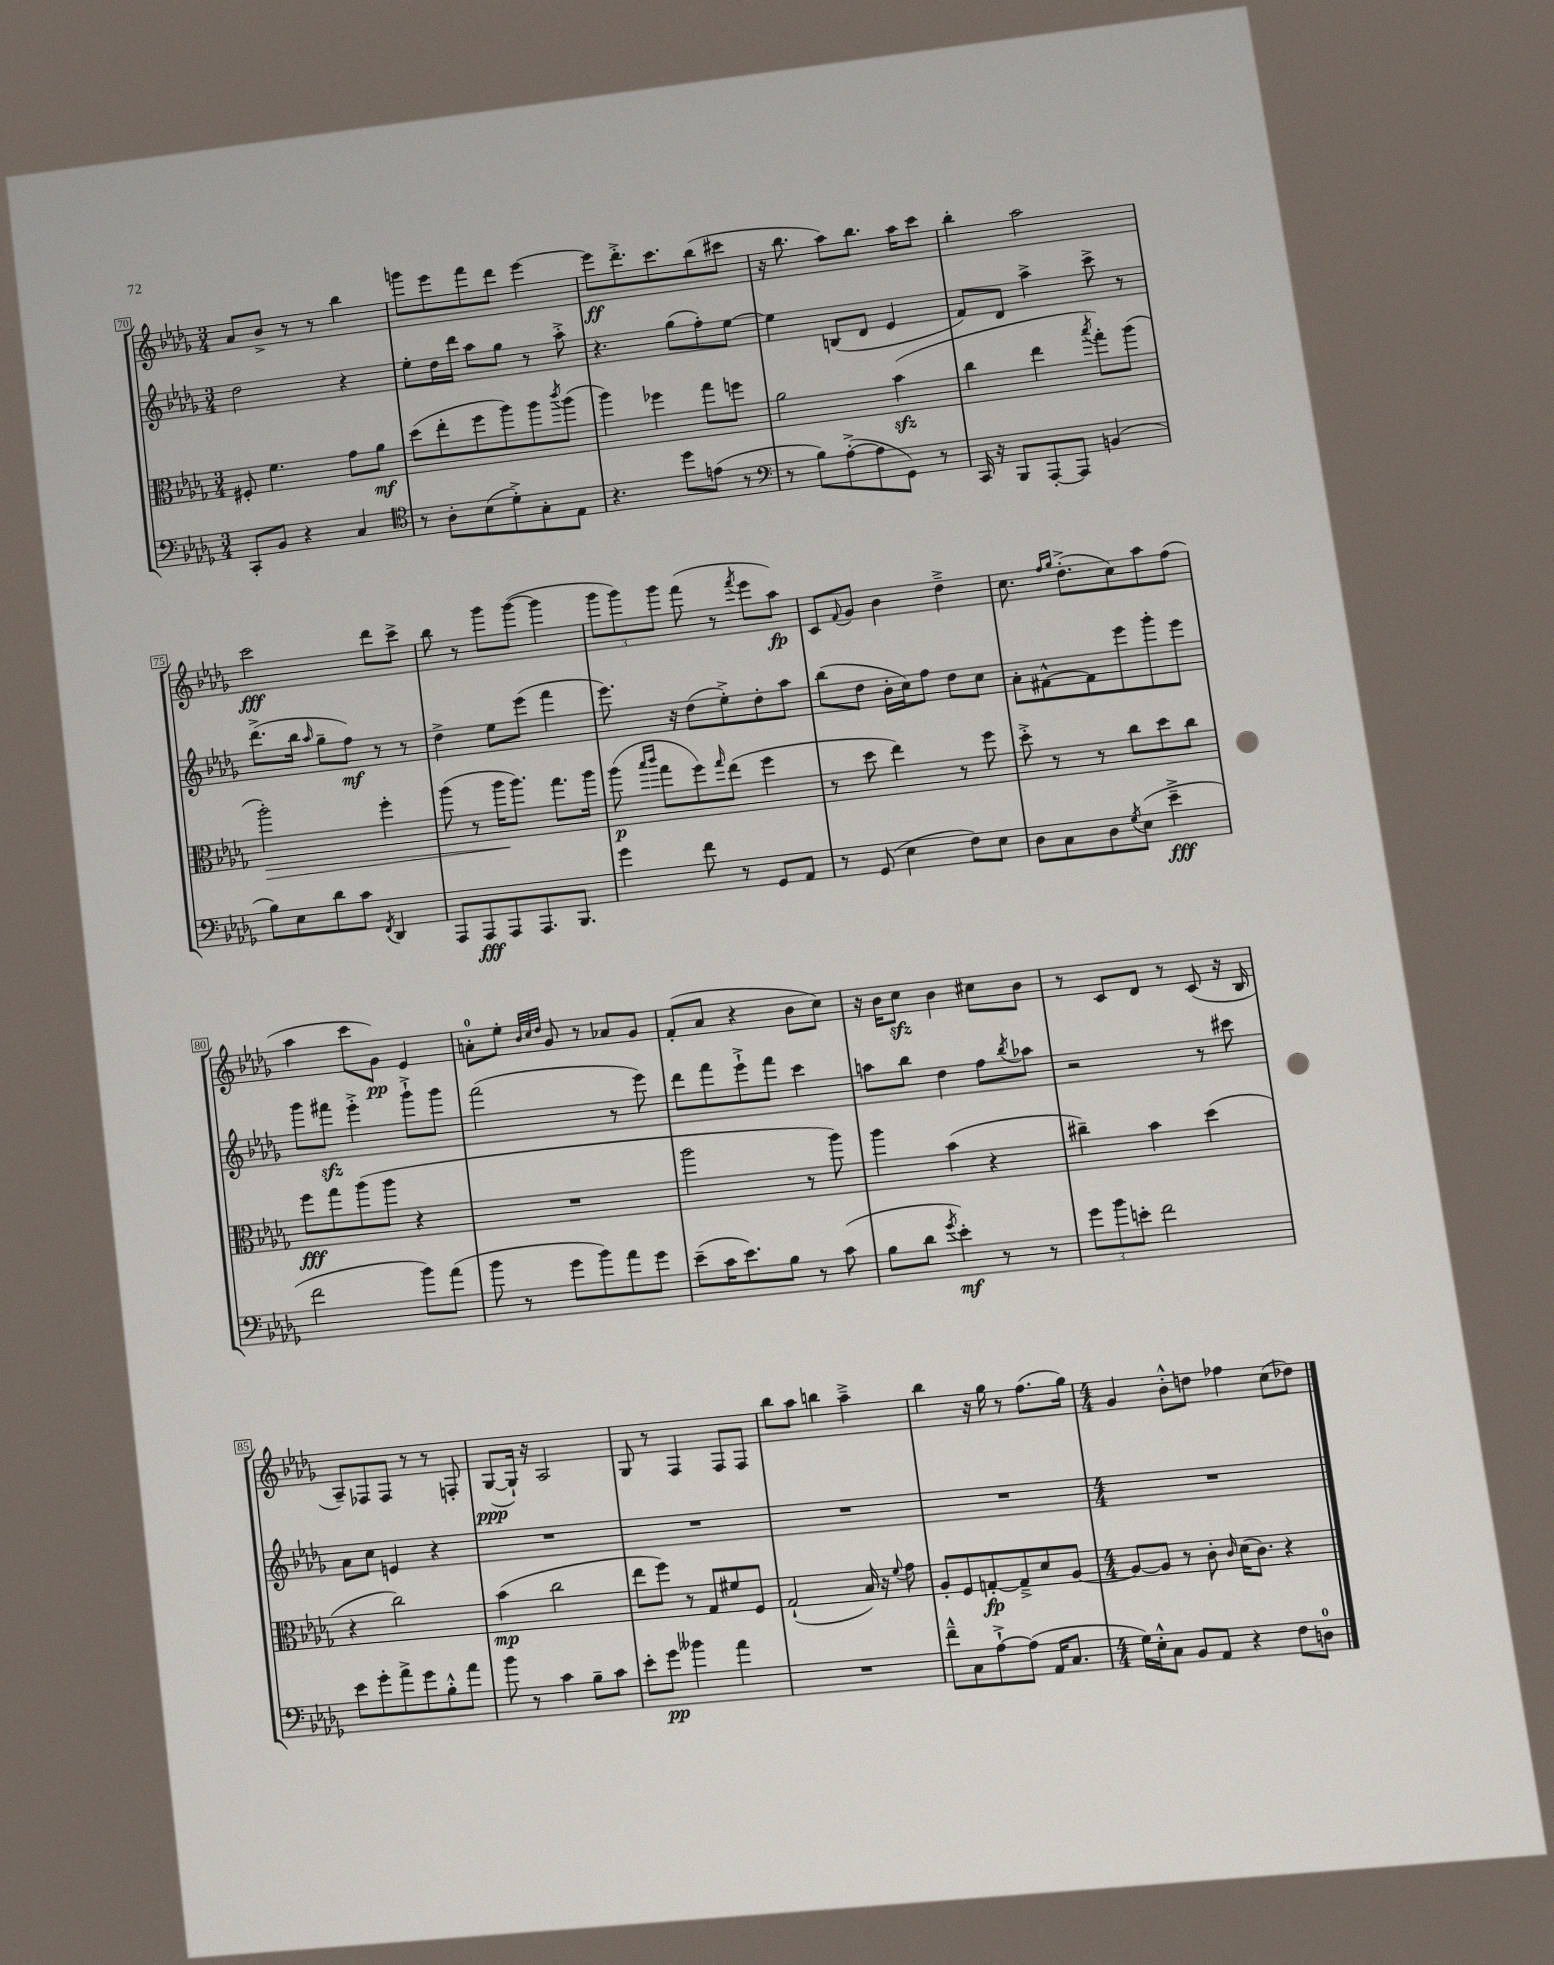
<<
\new StaffGroup <<
\new Staff = "s0" {
    \clef treble \key des \major \numericTimeSignature \time 3/4
    aes'8 bes'8-> r8 r8 bes''4 |
    g'''8 ees'''8 f'''8 des'''8 ees'''4~ |
    ees'''8\ff des'''8.-.-> c'''8. bes''8( cis'''8 |
    r16 bes''8. aes''8) bes''8. aes''16 c'''8 |
    bes''4-. aes''2 |
    c'''2\fff des'''8 c'''8-> |
    bes''8 r8 ges'''8 ges'''8~( ges'''4 |
    \tuplet 3/2 { ges'''8 ges'''8) ges'''8 } f'''8( r8 \acciaccatura { f'''8 } ees'''8 aes''8\fp) |
    c'8 \appoggiatura { f'8 } ges'8 bes'4 des''4---> |
    c''8. \grace { f''16 ges''16 } des''8.-.->( c''8) aes''8 f''8( |
    aes''4 c'''8 ges'8\pp) ees'4 |
    a'8-0-. ees''8-. \grace { bes'32 c''32 des''32 } ges'8 r8 aes'8 ges'8 |
    f'8-.( aes'8 r4 bes'8 c''8) |
    r16 bes'16 c''8\sfz bes'4 cis''8 bes'8 |
    r8 c'8 des'8 r8 c'8( r16 bes16 |
    aes8--) fes8 fes8 r8 r8 f8-. |
    ges8~\ppp( ges16-!) r16 aes2 |
    ges8 r8 f4 f8 f8 |
    bes''8 aes''8 b''4 aes''4---> |
    bes''4 r16 ges''16 r8 f''8.( ges''16) |
    \numericTimeSignature \time 4/4 ges'4 bes'8-.-^ d''8 fes''4 c''8( des''8) \bar "|." |
}
\new Staff = "s1" {
    \clef treble \key des \major \numericTimeSignature \time 3/4
    des''2 r4 |
    ees''8-. des''16 des'''16 aes''8 ges''8 r8 aes''8-.-> |
    r4. ges''8( f''8-.) ees''8~ |
    ees''4 b8( des'8 ees'4 |
    f'8) des'8 aes''4-> c'''8-> r8 |
    des'''8.->( bes''16 \grace { aes''16 } ges''8-- f''8\mf) r8 r8 |
    des''4-> ees''8 ees'''8( f'''4 |
    ees'''8.) r16 des''8( ees''8-.->) des''8-. aes''8 |
    bes''8( des''8 bes'16-. c''16) f''8 des''8 c''8 |
    aes'8-. fis'8~-^ fis'8 ees'''8 ges'''8-. ees'''8 |
    ges'''8 fis'''8\sfz ees'''4-.-> ges'''8-!-> ges'''8 |
    f'''2( r8 ees'''8) |
    des'''8 f'''8 ees'''8-!-> f'''8 c'''4 |
    a''8 bes''8 des''4 f''8 \acciaccatura { bes''8 } aes''8 |
    r2 r8 cis'''8 |
    aes'8 c''8 e'4 r4 |
    R2. |
    R2. |
    R2. |
    R2. |
    \numericTimeSignature \time 4/4 R1 \bar "|." |
}
\new Staff = "s2" {
    \clef alto \key des \major \numericTimeSignature \time 3/4
    fis8-. f'4. ges'8 aes'8\mf |
    des''8( ees''8-. f''8 aes''8) aes''8 \acciaccatura { c'''8 } aes''8( |
    aes''4) fes''4 ges''8 f''8 |
    aes'2 bes'4\sfz( |
    c''4 ees''4 \acciaccatura { bes''8 } ges''8-.) aes''8( |
    aes''2-.\>) f''4-. |
    aes''8( r8 aes''16\! aes''8.) ges''8. aes''16 |
    aes''8\p( \grace { bes''16 c'''16 } ges''8 f''8) \grace { ges''16 } ees''8( f''4 |
    r8 des''8 ees''4) r8 f''8 |
    des''8-.-> r8 r8 c''8 des''8 c''8 |
    f''8\fff ges''8 aes''8( aes''8 r4 |
    R2. |
    aes''2 r8 aes''8) |
    aes''4 bes'4( r4 |
    cis''4--) bes'4 des''4( |
    r4 c''2) |
    bes'4\mp( c''2 |
    ees''8 f''8) r8 ges8 fis'8 f8 |
    ges2-!( bes16) r16 \appoggiatura { f'8 } ges'8 |
    aes8-. f8 g8~-.\fp g8---> des'8 aes8~ |
    \numericTimeSignature \time 4/4 aes8~ aes8 r8 c'8-. \grace { c'16 } des'16( c'8.) r4 \bar "|." |
}
\new Staff = "s3" {
    \clef bass \key des \major \numericTimeSignature \time 3/4
    c,8-. bes,8 r4 c4 |
    \clef tenor r8 aes8-. bes8( des'8-.->) ges8-. ees8 |
    r4. des''8 e'8( r8 |
    \clef bass r8 bes8) aes8~-.->( aes8 ges,8) r8 |
    c,16 r16 bes,,8 aes,,8~-. aes,,8 b,4( |
    bes8) ees8 des'8 c'8 \acciaccatura { f,8 } des,4 |
    aes,,8 aes,,8\fff aes,,8 aes,,8. bes,,8. |
    ges'4 f'8 r8 ges,8 aes,8 |
    r8 ges,8( ees4 f8) ees8 |
    des8 c8 des8 \acciaccatura { ges8 } ees8( ees'4--->\fff |
    f'2 bes'8) aes'8( |
    bes'8 r8 ges'8 bes'8) aes'8 ges'8 |
    ees'8--( c'16 ees'8.) bes8 r8 c'8( |
    bes8 des'8 \acciaccatura { ges'8 } ees'4-.\mf) r8 r8 |
    \tuplet 3/2 { ges'8 bes'8 e'8-. } f'2 |
    ees'8 ges'8-. aes'8-> ges'8 bes8-.-^ aes'8 |
    bes'8 r8 c'4 bes8-- c'8 |
    ees'8-. ges'8\pp beses'4 aes'4 |
    R2. |
    f'8---^ c8 aes8~-!-> aes8( aes,16 c8. |
    \numericTimeSignature \time 4/4 ges16) ees16-.-^ c8 bes,8 aes,8 r4 f8 d8-0 \bar "|." |
}
>>
>>
\layout { \context { \Score currentBarNumber = #70 \override BarNumber.stencil = #(make-stencil-boxer 0.1 0.3 ly:text-interface::print) } }
